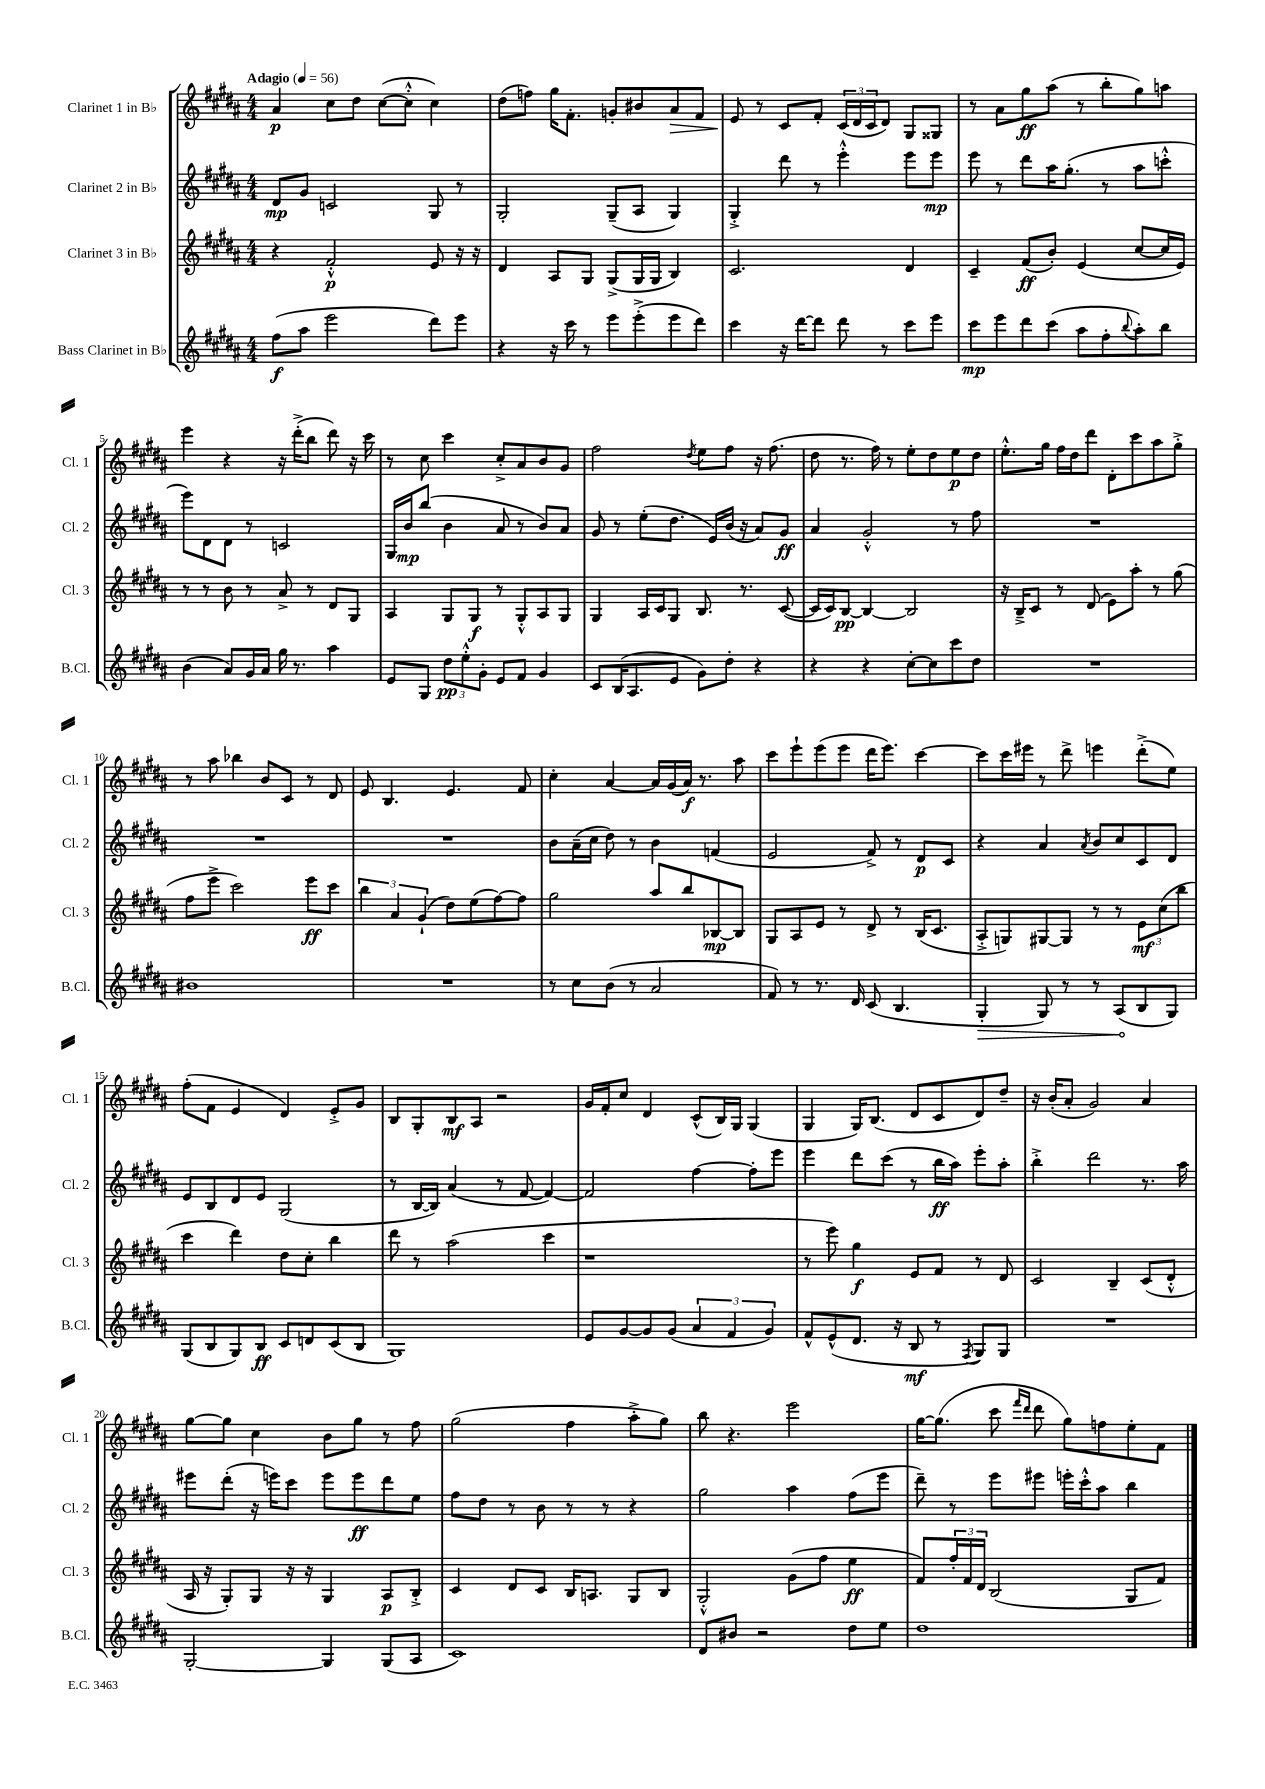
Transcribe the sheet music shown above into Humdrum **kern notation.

**kern	**dynam	**kern	**dynam	**kern	**dynam	**kern	**dynam
*part4	*part4	*part3	*part3	*part2	*part2	*part1	*part1
*staff4	*staff4	*staff3	*staff3	*staff2	*staff2	*staff1	*staff1
*I"Bass Clarinet in B♭	*	*I"Clarinet 3 in B♭	*	*I"Clarinet 2 in B♭	*	*I"Clarinet 1 in B♭	*
*I'B.Cl.	*	*I'Cl. 3	*	*I'Cl. 2	*	*I'Cl. 1	*
*clefG2	*	*clefG2	*	*clefG2	*	*clefG2	*
*k[f#c#g#d#a#]	*	*k[f#c#g#d#a#]	*	*k[f#c#g#d#a#]	*	*k[f#c#g#d#a#]	*
*M4/4	*	*M4/4	*	*M4/4	*	*M4/4	*
*MM56	*	*MM56	*	*MM56	*	*MM56	*
=1	=1	=1	=1	=1	=1	=1	=1
!	!	!	!	!	!	!LO:TX:a:B:t=Adagio	!
(8ff#\L	f	4r	.	8d#/L	mp	4a#/	p
8aa#\J	.	.	.	8g#/J	.	.	.
2eee\	.	2f#'^^/	p	2cn/	.	8cc#\L	.
.	.	.	.	.	.	8dd#\J	.
.	.	.	.	.	.	([8cc#\L	.
.	.	.	.	.	.	8cc#'^^\J]	.
8ddd#\L)	.	8e/	.	8G#/	.	4cc#\)	.
8eee\J	.	16r	.	8r	.	.	.
.	.	16r	.	.	.	.	.
=2	=2	=2	=2	=2	=2	=2	=2
4r	.	4d#/	.	2G#'/	.	(8dd#\L	.
.	.	.	.	.	.	8ffn\J)	.
16r	.	8A#/L	.	.	.	16gg#\KL	.
16ccc#\	.	.	.	.	.	8.f#'\J	.
8r	.	8G#/J	.	.	.	.	.
8eee\L	.	(8G#^/L	.	(8G#~/L	.	8gn'/L	.
(8eee'^\	.	16G#/L	.	8A#/J	.	8b#X/	.
.	.	16G#/JJ	.	.	.	.	.
!	!	!	!	!	!	!	!LO:HP:b
8eee\	.	4B/)	.	4G#/)	.	8a#/	>
8ddd#\J)	.	.	.	.	.	8f#/J	.
=3	=3	=3	=3	=3	=3	=3	=3
4ccc#\	.	2.c#/	.	4G#'^/	.	8e/	.
.	.	.	.	.	.	8r	]
16r	.	.	.	8ddd#\	.	8c#/L	.
[16ddd#\KL	.	.	.	.	.	.	.
8ddd#\J]	.	.	.	8r	.	8f#'/J	.
8ddd#\	.	.	.	4eee'^^\	.	(24c#/LL	.
.	.	.	.	.	.	24d#/	.
.	.	.	.	.	.	24c#/J	.
8r	.	.	.	.	.	8d#/J)	.
8ccc#\L	.	4d#/	.	8eee\L	.	8G#/L	.
8eee\J	.	.	.	8eee\J	mp	8G##X/J	.
=4	=4	=4	=4	=4	=4	=4	=4
8ccc#\L	mp	4c#~/	.	8eee\	.	8r	.
8eee\	.	.	.	8r	.	8a#\L	.
8ddd#\	.	(8f#/L	ff	8ddd#\L	.	8gg#\	ff
(8ccc#\J	.	8b'/J)	.	16aa#\K	.	(8aa#\J	.
.	.	.	.	(8.gg#'\J	.	.	.
8aa#\L	.	(4e/	.	.	.	8r	.
8ff#'\	.	.	.	8r	.	8bb'\L	.
8qqbb/	.	.	.	.	.	.	.
8aa#'\)	.	[8cc#/L	.	8aa#\L	.	8gg#\)	.
8bb\J	.	16cc#/L]	.	8cccn'^^\J	.	8aan\J	.
.	.	16e/JJ)	.	.	.	.	.
!!LO:LB:g=z
=5	=5	=5	=5	=5	=5	=5	=5
(4b\	.	8r	.	8eee\L)	.	4eee\	.
.	.	8r	.	8d#\	.	.	.
8a#/L)	.	8b\	.	8d#\J	.	4r	.
16g#/L	.	8r	.	8r	.	.	.
16a#/JJ	.	.	.	.	.	.	.
16gg#\	.	8a#^/	.	2cn/	.	16r	.
8.r	.	.	.	.	.	(16ddd#'^\KL	.
.	.	8r	.	.	.	8bb\J	.
4aa#\	.	8d#/L	.	.	.	8ddd#\)	.
.	.	8G#/J	.	.	.	16r	.
.	.	.	.	.	.	16ccc#\	.
=6	=6	=6	=6	=6	=6	=6	=6
8e/L	.	4A#/	.	16G#/LL	.	8r	.
.	.	.	.	16b/J	mp	.	.
8G#/J	.	.	.	(8bb/J	.	8cc#\	.
12dd#\L	pp	8G#/L	.	4b\	.	4ccc#\	.
12ee'^^\	.	.	.	.	.	.	.
.	.	8G#/J	f	.	.	.	.
12g#'\J	.	.	.	.	.	.	.
8e/L	.	8r	.	8a#/	.	8cc#'^/L	.
8f#/J	.	8G#'^^/L	.	8r	.	8a#/	.
4g#/	.	8A#/	.	8b/L)	.	8b/	.
.	.	8G#/J	.	8a#/J	.	8g#/J	.
=7	=7	=7	=7	=7	=7	=7	=7
8c#/L	.	4G#/	.	8g#/	.	2ff#\	.
(16B/K	.	.	.	8r	.	.	.
8.A#/	.	.	.	.	.	.	.
.	.	16A#/LL	.	(8ee'\L	.	.	.
.	.	16c#/J	.	.	.	.	.
8e/J	.	8G#/J	.	8.dd#\J	.	.	.
.	.	.	.	.	.	8qdd#/	.
8g#\L)	.	8.B/	.	.	.	8ee\L	.
.	.	.	.	16e/LL)	.	.	.
8dd#'\J	.	.	.	(16b/JJ	.	8ff#\J	.
.	.	8.r	.	16r	.	.	.
4r	.	.	.	8a#/L)	.	16r	.
.	.	.	.	.	.	(8.ff#\	.
.	.	([8c#/	.	8g#/J	ff	.	.
=8	=8	=8	=8	=8	=8	=8	=8
4r	.	16c#/LL]	.	4a#/	.	8dd#\	.
.	.	16c#/J)	.	.	.	.	.
.	.	[8B/J	pp	.	.	8.r	.
4r	.	4B/_	.	2g#'^^/	.	.	.
.	.	.	.	.	.	16ff#\)	.
.	.	.	.	.	.	8r	.
[8cc#'\L	.	2B/]	.	.	.	8ee'\L	.
8cc#\]	.	.	.	.	.	8dd#\	.
8ccc#\	.	.	.	8r	.	8ee\	p
8dd#\J	.	.	.	8ff#\	.	8dd#\J	.
=9	=9	=9	=9	=9	=9	=9	=9
1r	.	16r	.	1r	.	8.ee'^^\L	.
.	.	16B~^/KL	.	.	.	.	.
.	.	8c#/J	.	.	.	.	.
.	.	.	.	.	.	16gg#\Jk	.
.	.	8r	.	.	.	16ff#\LL	.
.	.	.	.	.	.	16dd#\J	.
.	.	(8d#/	.	.	.	8ddd#\J	.
.	.	8e\L)	.	.	.	8d#'\L	.
.	.	8aa#'\J	.	.	.	8ccc#\	.
.	.	8r	.	.	.	8aa#\	.
.	.	(8gg#\	.	.	.	8gg#'^\J	.
!!LO:LB:g=z
=10	=10	=10	=10	=10	=10	=10	=10
1b#X	.	8ff#\L	.	1r	.	8r	.
.	.	8eee^\J	.	.	.	8aa#\	.
.	.	2ccc#\)	.	.	.	4bb-X\	.
.	.	.	.	.	.	8b/L	.
.	.	.	.	.	.	8c#/J	.
.	.	8eee\L	ff	.	.	8r	.
.	.	8ccc#\J	.	.	.	8d#/	.
=11	=11	=11	=11	=11	=11	=11	=11
1r	.	6bb\	.	1r	.	8e/	.
.	.	.	.	.	.	4.B/	.
.	.	6a#/	.	.	.	.	.
.	.	(6g#`/	.	.	.	.	.
.	.	8dd#\L)	.	.	.	4.e/	.
.	.	(8ee\	.	.	.	.	.
.	.	[8ff#\)	.	.	.	.	.
.	.	8ff#\J]	.	.	.	8f#/	.
=12	=12	=12	=12	=12	=12	=12	=12
8r	.	2gg#\	.	8b\L	.	4cc#'\	.
8cc#\L	.	.	.	(16a#~\L	.	.	.
.	.	.	.	16cc#\JJ	.	.	.
(8b\J	.	.	.	8dd#\)	.	[4a#/	.
8r	.	.	.	8r	.	.	.
2a#/	.	8aa#/L	.	4b\	.	16a#/LL]	.
.	.	.	.	.	.	(16g#/	.
.	.	8bb/	.	.	.	16a#/JJ)	f
.	.	.	.	.	.	8.r	.
.	.	[8B-X/	mp	(4fn/	.	.	.
.	.	8B-/J]	.	.	.	8aa#\	.
=13	=13	=13	=13	=13	=13	=13	=13
8f#/)	.	8G#/L	.	2e/	.	8ccc#\L	.
8r	.	8A#/	.	.	.	8eee`\	.
8.r	.	8e/J	.	.	.	(8eee\	.
.	.	8r	.	.	.	8eee\J	.
16d#/	.	.	.	.	.	.	.
(8c#/	.	8d#^/	.	8f#^/)	.	16ddd#\KL	.
.	.	.	.	.	.	8.eee\J)	.
4.B/	.	8r	.	8r	.	.	.
.	.	(16B/KL	.	8d#/L	p	[4ccc#\	.
.	.	8.c#/J	.	.	.	.	.
.	.	.	.	8c#/J	.	.	.
=14	=14	=14	=14	=14	=14	=14	=14
!	!LO:HP:b	!	!	!	!	!	!
4G#'/	>	8A#'^/L	.	4r	.	8ccc#\L]	.
.	.	8Gn/)	.	.	.	16ccc#\L	.
.	.	.	.	.	.	16eee#X\JJ	.
8G#/)	.	[8G#X/	.	4a#/	.	8r	.
8r	.	8G#/J]	.	.	.	8ddd#^\	.
.	.	.	.	8qa#/	.	.	.
8r	.	8r	.	8b/L	.	4eeen\	.
(8A#/L	.	8r	.	8cc#/	.	.	.
8B/	]	12e\L	mf	8c#/	.	(8ddd#'^\L	.
.	.	(12cc#\	.	.	.	.	.
8G#/J)	.	.	.	8d#/J	.	8ee\J)	.
.	.	12bb\J	.	.	.	.	.
!!LO:LB:g=z
=15	=15	=15	=15	=15	=15	=15	=15
(8G#/L	.	4ccc#\	.	8e/L	.	(8ff#'\L	.
8B/	.	.	.	8B/	.	8f#\J	.
8G#/)	.	4ddd#\)	.	8d#/	.	4e/	.
8B/J	ff	.	.	8e/J	.	.	.
8c#/L	.	8dd#\L	.	(2G#/	.	4d#/)	.
8dn/	.	8cc#'\J	.	.	.	.	.
(8c#/	.	4bb\	.	.	.	8e'^/L	.
8B/J	.	.	.	.	.	8g#/J	.
=16	=16	=16	=16	=16	=16	=16	=16
1G#)	.	8ddd#\	.	8r	.	8B/L	.
.	.	8r	.	[16B/LL	.	8G#'/	.
.	.	.	.	16B/JJ])	.	.	.
.	.	(2aa#\	.	(4a#/	.	8B/	mf
.	.	.	.	.	.	8A#/J	.
.	.	.	.	8r	.	2r	.
.	.	.	.	[8f#/	.	.	.
.	.	4ccc#\	.	4f#/_)	.	.	.
=17	=17	=17	=17	=17	=17	=17	=17
8e/L	.	1r	.	2f#/]	.	16g#/LL	.
.	.	.	.	.	.	16f#'/J	.
[8g#/	.	.	.	.	.	8cc#/J	.
8g#/]	.	.	.	.	.	4d#/	.
(8g#/J	.	.	.	.	.	.	.
6a#/	.	.	.	[4ff#\	.	(8c#^^/L	.
.	.	.	.	.	.	16B/L)	.
6f#/	.	.	.	.	.	.	.
.	.	.	.	.	.	16G#/JJ	.
.	.	.	.	8ff#'\L]	.	(4G#/	.
6g#/)	.	.	.	.	.	.	.
.	.	.	.	8eee\J	.	.	.
=18	=18	=18	=18	=18	=18	=18	=18
8f#^^/L	.	8r	.	4eee\	.	4G#/	.
(8e^^/	.	8eee\)	.	.	.	.	.
8.d#/J	.	4gg#\	f	8ddd#\L	.	16G#/KL)	.
.	.	.	.	.	.	(8.B/J	.
.	.	.	.	(8ccc#\J	.	.	.
16r	.	.	.	.	.	.	.
8B/	mf	8e/L	.	8r	.	8d#/L	.
8r	.	8f#/J	.	16bb\LL	ff	8c#/	.
.	.	.	.	16aa#\JJ)	.	.	.
8qF#/	.	.	.	.	.	.	.
8G#/L)	.	8r	.	8eee'\L	.	8d#/)	.
8G#/J	.	8d#/	.	8aa#'\J	.	8dd#~/J	.
=19	=19	=19	=19	=19	=19	=19	=19
1r	.	2c#/	.	4bb'^\	.	16r	.
.	.	.	.	.	.	(16b'/KL	.
.	.	.	.	.	.	8a#'/J	.
.	.	.	.	2ddd#\	.	2g#/)	.
.	.	4B~/	.	.	.	.	.
.	.	(8c#/L	.	8.r	.	4a#/	.
.	.	8d#'^^/J	.	.	.	.	.
.	.	.	.	16aa#\	.	.	.
!!LO:LB:g=z
=20	=20	=20	=20	=20	=20	=20	=20
[2G#'/	.	16A#/	.	8eee#X\L	.	[8gg#\L	.
.	.	16r	.	.	.	.	.
.	.	8G#'/L)	.	(8ddd#'\J	.	8gg#\J]	.
.	.	8G#/J	.	16r	.	4cc#\	.
.	.	.	.	16eeen\KL)	.	.	.
.	.	16r	.	8ccc#\J	.	.	.
.	.	16r	.	.	.	.	.
4G#/]	.	4G#/	.	8eee\L	.	8b\L	.
.	.	.	.	8eee\	ff	8gg#\J	.
(8G#/L	.	8A#/L	p	8ddd#\	.	8r	.
8A#/J	.	8B'^/J	.	8ee\J	.	8ff#\	.
=21	=21	=21	=21	=21	=21	=21	=21
1c#)	.	4c#/	.	8ff#\L	.	(2gg#\	.
.	.	.	.	8dd#\J	.	.	.
.	.	8d#/L	.	8r	.	.	.
.	.	8c#/J	.	8b\	.	.	.
.	.	16B/KL	.	8r	.	4ff#\	.
.	.	8.An/J	.	.	.	.	.
.	.	.	.	8r	.	.	.
.	.	8G#/L	.	4r	.	8aa#'^\L	.
.	.	8B/J	.	.	.	8gg#\J)	.
=22	=22	=22	=22	=22	=22	=22	=22
8d#/L	.	2G#'^^/	.	2gg#\	.	8bb\	.
8b#X/J	.	.	.	.	.	4.r	.
2r	.	.	.	.	.	.	.
.	.	(8g#\L	.	4aa#\	.	2eee\	.
.	.	8ff#\J	.	.	.	.	.
8dd#\L	.	4ee\	ff	(8ff#\L	.	.	.
8ee\J	.	.	.	8eee\J	.	.	.
=23	=23	=23	=23	=23	=23	=23	=23
1dd#	.	8f#/L)	.	8ddd#~\)	.	[16gg#\KL	.
.	.	.	.	.	.	(8.gg#\J]	.
.	.	24ff#'/L	.	8r	.	.	.
.	.	24f#/	.	.	.	.	.
.	.	24d#/JJ	.	.	.	.	.
.	.	(2B/	.	8eee\L	.	8ccc#\	.
.	.	.	.	.	.	16qqfff#/LL	.
.	.	.	.	.	.	16qqddd#/JJ	.
.	.	.	.	8eee#X\J	.	8ddd#\	.
.	.	.	.	16eeen'\LL	.	8gg#\L)	.
.	.	.	.	16ccc#'^^\J	.	.	.
.	.	.	.	8aa#\J	.	8ffn\	.
.	.	8G#/L	.	4bb\	.	8ee'\	.
.	.	8f#/J)	.	.	.	8f#\J	.
==	==	==	==	==	==	==	==
*-	*-	*-	*-	*-	*-	*-	*-
